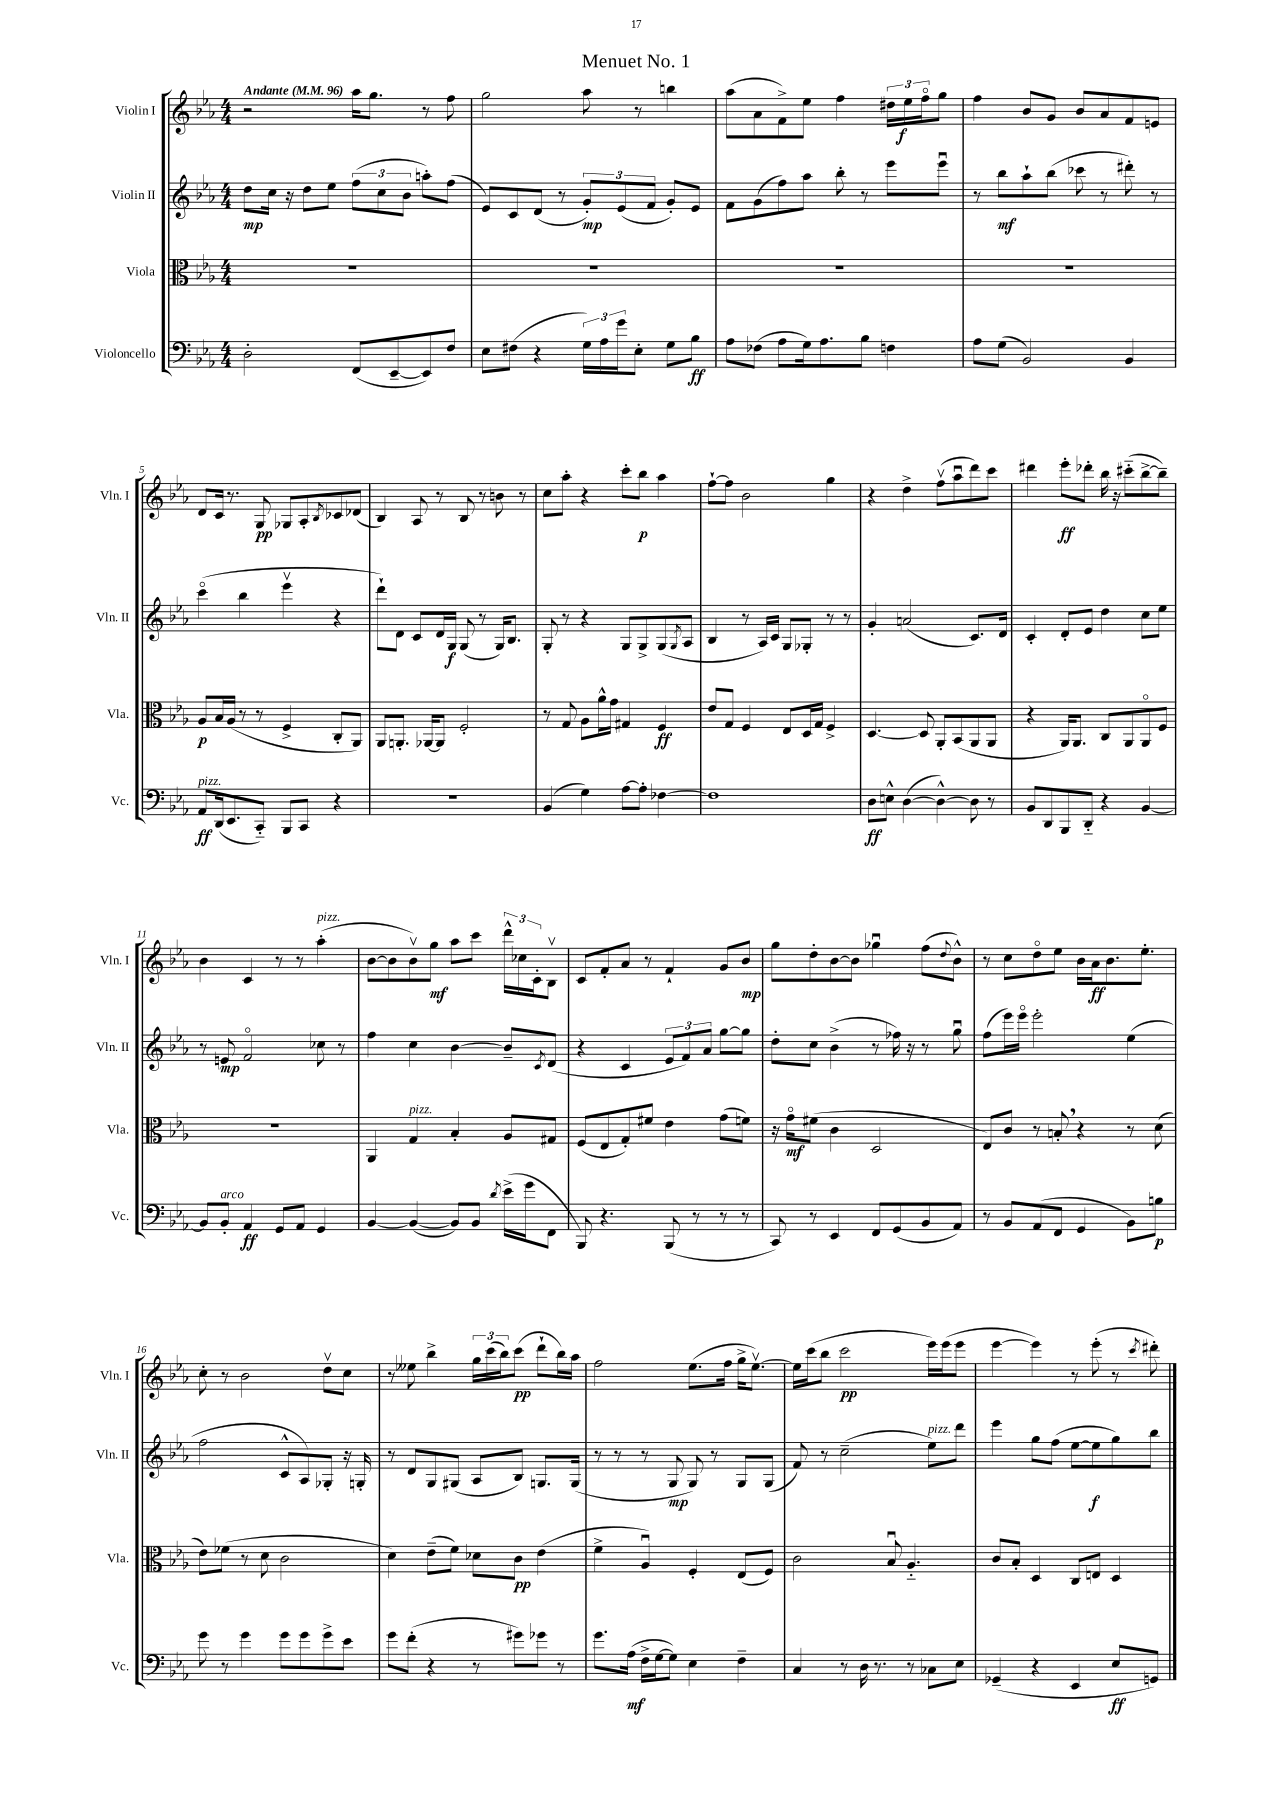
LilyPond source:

\header { title = "Menuet No. 1" }
<<
\new StaffGroup <<
\new Staff = "s0" \with { instrumentName = "Violin I" shortInstrumentName = "Vln. I" } {
    \clef treble \key ees \major \numericTimeSignature \time 4/4 \tempo "Andante" 4 = 96
    r2 aes''16 g''8. r8 f''8 |
    g''2 aes''8 r8 b''4 |
    aes''8( aes'8 f'8->) ees''8 f''4 \tuplet 3/2 { dis''16 ees''16\f f''16\flageolet } g''8 |
    f''4 bes'8 g'8 bes'8 aes'8 f'8 e'8 |
    d'8 c'16 r8. g8\pp ges8 aes8-. \acciaccatura { bes8 } ces'8 des'8( |
    bes4) aes8 r8 bes8 r8 b'8 r8 |
    c''8 aes''8-. r4 c'''8-. bes''8\p aes''4 |
    f''8~-! f''8 bes'2 g''4 |
    r4 d''4-> f''8\upbow( aes''8\downbow d'''8) c'''8 |
    dis'''4 ees'''8-.\ff des'''8-. bes''16 r16 cis'''8-_( bes''8~-> bes''8--) |
    bes'4 c'4 r8 r8 aes''4-.^\markup { \italic "pizz." }( |
    bes'8~ bes'8 bes'8\upbow) g''8\mf aes''8 c'''8 \tuplet 3/2 { d'''16-^ ces''16 c'16-. } bes8\upbow |
    c'8 f'8-. aes'8 r8 f'4-! g'8 bes'8\mp |
    g''8 d''8-. bes'8~ bes'8 ges''4\downbow f''8( \appoggiatura { d''8 } bes'8-^) |
    r8 c''8 d''8\flageolet ees''8 bes'16 aes'16\ff bes'8. ees''8.-. |
    c''8-. r8 bes'2 d''8\upbow c''8 |
    r8 eeses''8 bes''4-> \tuplet 3/2 { g''16 c'''16( bes''16) } c'''8\pp( d'''8-! bes''16) aes''16 |
    f''2 ees''8.( f''16 g''16-> ees''8.~\upbow) |
    ees''16 c'''16( bes''8 c'''2\pp ees'''16) ees'''16( ees'''8 |
    ees'''4~ ees'''4) r8 ees'''8-.( r8 \acciaccatura { c'''8 } dis'''8-.) \bar "|." |
}
\new Staff = "s1" \with { instrumentName = "Violin II" shortInstrumentName = "Vln. II" } {
    \clef treble \key ees \major \numericTimeSignature \time 4/4
    d''8\mp c''16 r16 d''8 ees''8 \tuplet 3/2 { f''8( c''8 bes'8 } a''8-.) f''8( |
    ees'8) c'8 d'8( r8 \tuplet 3/2 { g'8-.\mp) ees'8( f'8 } g'8-.) ees'8 |
    f'8 g'8( f''8) aes''8 bes''8-. r8 ees'''8 ees'''8\downbow |
    r8 bes''8\mf aes''8-! bes''8( ces'''8 r8 dis'''8-.) r8 |
    c'''4\flageolet( bes''4 ees'''4\upbow r4 |
    d'''8-!) d'8 c'8 d'16 g16\f g8( r8 g16) bes8. |
    g8-. r8 r4 g8 g8-> g8( \acciaccatura { g8 } aes8 |
    bes4 r8 aes16) c'16 g8 ges8-. r8 r8 |
    g'4-. a'2( c'8.) d'16 |
    c'4-. d'8-. ees'8 d''4 c''8 ees''8 |
    r8 e'8\mp f'2\flageolet ces''8 r8 |
    f''4 c''4 bes'4~ bes'8-- \acciaccatura { c'8 } d'8( |
    r4 c'4 \tuplet 3/2 { ees'8 f'8) aes'8 } g''8~ g''8 |
    d''8-. c''8 bes'4->( r8 fes''16) r16 r8 g''8\downbow |
    f''8( ees'''16) ees'''16\flageolet ees'''2-. ees''4( |
    f''2 c'8-^ aes8) ges8-. r16 g16-. |
    r8 d'8 g8 gis8( aes8 bes8) g8. g16( |
    r8 r8 r8 g8\mp g8) r8 g8 g8( |
    f'8) r8 c''2--( ees''8^\markup { \italic "pizz." }) d'''8 |
    ees'''4 g''8 f''8( ees''8~ ees''8\f g''8) bes''8 \bar "|." |
}
\new Staff = "s2" \with { instrumentName = "Viola" shortInstrumentName = "Vla." } {
    \clef alto \key ees \major \numericTimeSignature \time 4/4
    R1 |
    R1 |
    R1 |
    R1 |
    aes8\p bes16 aes16( r8 r8 f4-> c8-. aes,8) |
    aes,8 a,8.-. aes,16~ aes,8 f2-. |
    r8 g8 aes8 aes'16-^ g'16 gis4 f4\ff |
    ees'8 g8 f4 ees8 d16 g16 f4-> |
    d4.~ d8 aes,8-. bes,8( aes,8 aes,8 |
    r4 aes,16) aes,8. c8 aes,8 aes,8\flageolet f8 |
    R1 |
    aes,4 g4^\markup { \italic "pizz." } bes4-. aes8 gis8 |
    f8( ees8 g8-.) fis'8 ees'4 g'8( f'8) |
    r16 g'16\flageolet\mf fis'8( c'4 d2 |
    ees8) c'8 r8 b8-. \breathe r4 r8 d'8( |
    ees'8) fes'8( r8 d'8 c'2 |
    d'4) ees'8--( f'8) des'8 c'8\pp ees'4( |
    f'4-> aes4\downbow) f4-. ees8( f8) |
    c'2 bes8\downbow aes4.-_ |
    c'8 bes8-. d4 c8 e8 d4 \bar "|." |
}
\new Staff = "s3" \with { instrumentName = "Violoncello" shortInstrumentName = "Vc." } {
    \clef bass \key ees \major \numericTimeSignature \time 4/4
    d2-. f,8( ees,8~-- ees,8) f8 |
    ees8 fis8( r4 \tuplet 3/2 { g16) aes16 g'16 } ees8-. g8 bes8\ff |
    aes8 fes8( aes8 g16) aes8. bes8 f4 |
    aes8 g8( bes,2) bes,4 |
    aes,8\ff^\markup { \italic "pizz." } d,16( ees,8. c,8-_) bes,,8 c,8 r4 |
    r1 |
    bes,4( g4) aes8~ aes8-. fes4~ |
    fes1 |
    d8\ff e8-^ d4~( d4~-^) d8 r8 |
    bes,8 d,8 bes,,8 d,8-_ r4 bes,4~ |
    bes,8 bes,8-.^\markup { \italic "arco" } aes,4\ff g,8 aes,8 g,4 |
    bes,4~ bes,4~( bes,8) bes,8 \acciaccatura { d'8 } ees'16->( g'16 f,8 |
    bes,,8) r4. bes,,8( r8 r8 r8 |
    c,8) r8 ees,4 f,8 g,8( bes,8 aes,8) |
    r8 bes,8 aes,8( f,8 g,4 bes,8) b8\p |
    g'8 r8 g'4 g'8 g'8 g'8-> ees'8 |
    g'8 f'8-.( r4 r8 gis'8) ges'8 r8 |
    g'8. aes16\mf( f16-> g16~ g8) ees4 f4-- |
    c4 r8 d16 r8. r8 ces8 ees8 |
    ges,4--( r4 ees,4 ees8\ff g,8) \bar "|." |
}
>>
>>
